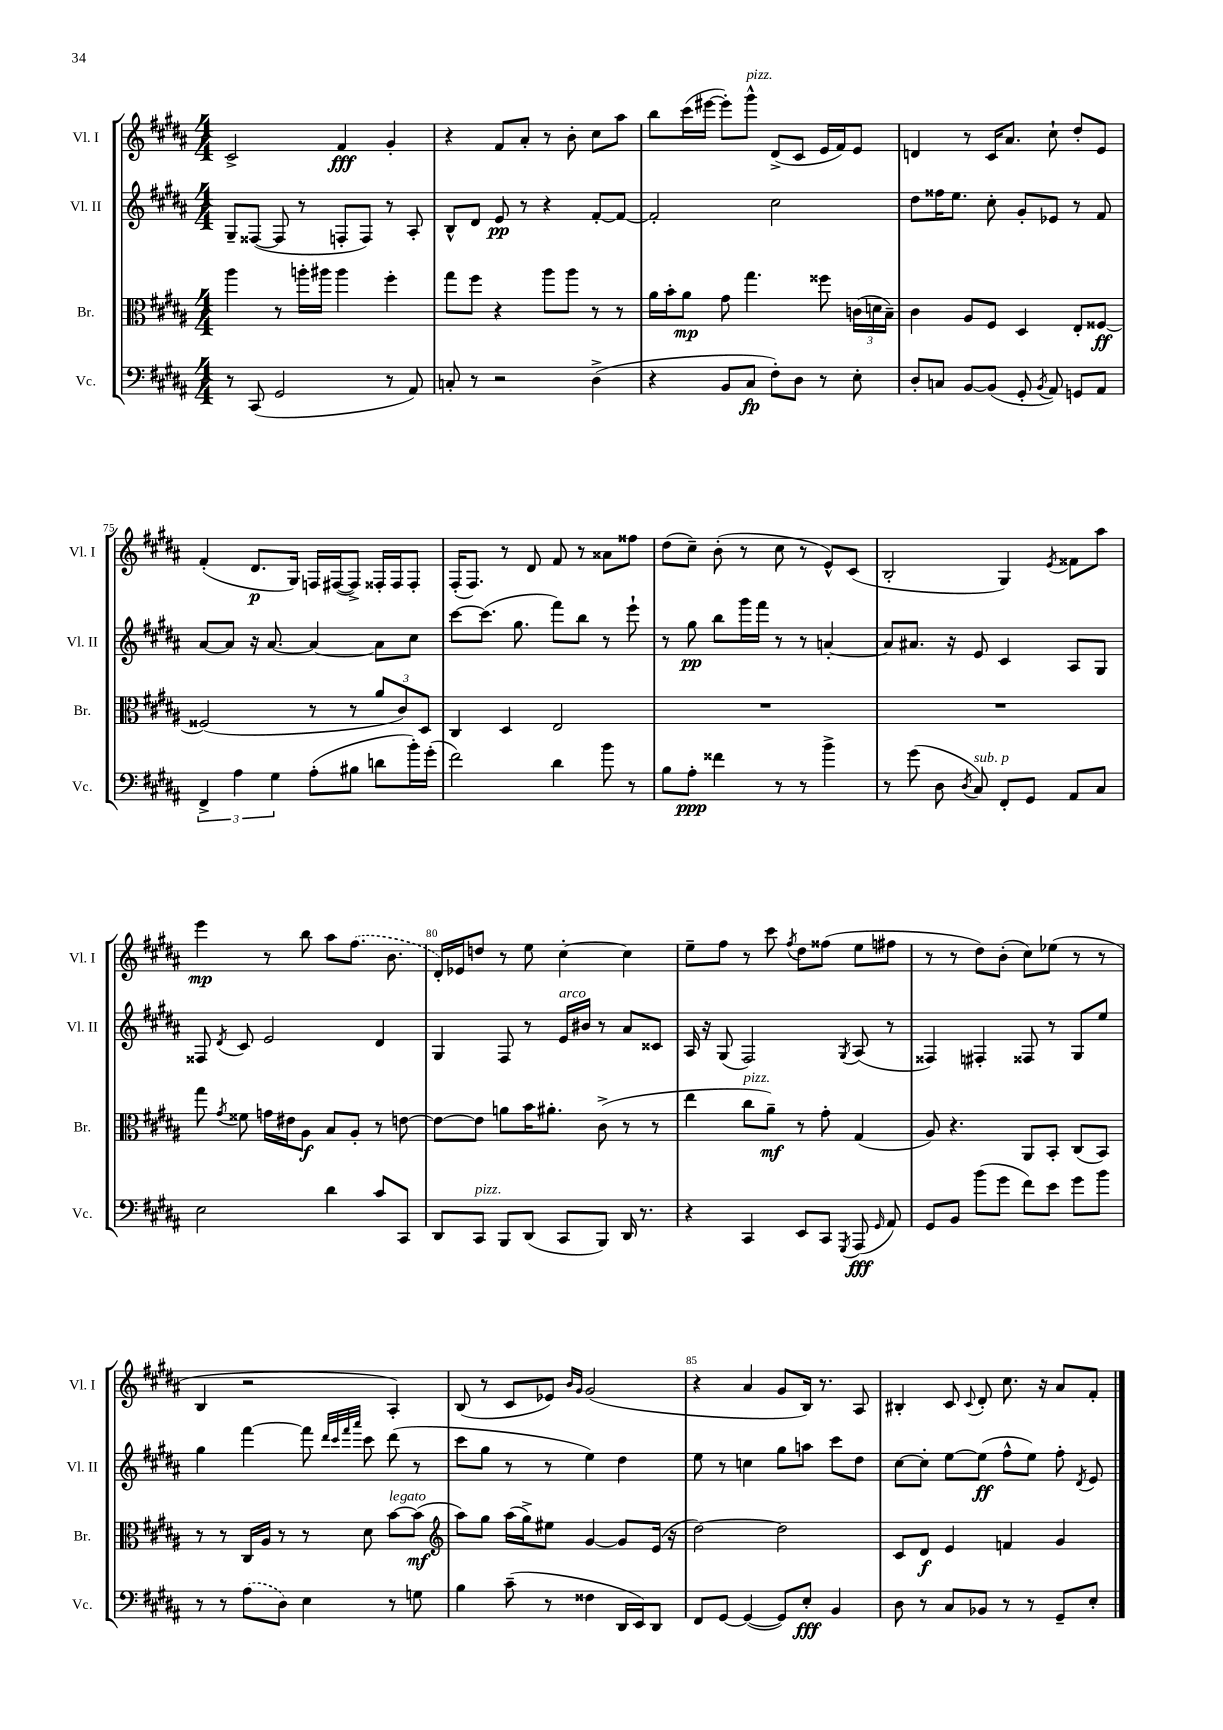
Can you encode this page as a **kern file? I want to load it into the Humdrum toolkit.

**kern	**kern	**kern	**kern
*staff4	*staff3	*staff2	*staff1
*clefF4	*clefC3	*clefG2	*clefG2
*k[f#c#g#d#a#]	*k[f#c#g#d#a#]	*k[f#c#g#d#a#]	*k[f#c#g#d#a#]
*M4/4	*M4/4	*M4/4	*M4/4
8r	4aa#	8G#~	2c#^
(8CC#	.	([8F##	.
2GG#	8r	8F##]	.
.	16aa'	8r	.
.	16aa#	.	.
.	4aa#	8F'	4f#
.	.	8F)	.
8r	4ff#'	8r	4g#'
8AA#)	.	8A#'	.
=	=	=	=
8C'	8gg#	8B^^	4r
8r	8ff#	8d#	.
2r	4r	8e	8f#
.	.	8r	8a#'
.	8aa#	4r	8r
.	8aa#	.	8b'
(4D#^	8r	[8f#'	8cc#
.	8r	8f#_	8aa#
=	=	=	=
4r	16a#	2f#']	8bb
.	16b'	.	.
.	8a#	.	(16ccc#
.	.	.	[16eee#
8BB	8g#	.	8eee#'])
8C#	4.gg#	.	8ggg#^^
8F#')	.	2cc#	(8d#^
8D#	.	.	8c#
8r	8ff##	.	16e
.	.	.	16f#)
8E'	(24c	.	8e
.	24d	.	.
.	24B~)	.	.
=	=	=	=
8D#'	4c#	8dd#	4d
8C	.	16ff##	.
.	.	8.ee	.
[8BB	8A#	.	8r
(8BB]	8F#	8cc#'	16c#
.	.	.	8.a#
8GG#'	4D#	8g#'	.
8qBB	.	.	.
8AA#)	.	8e-	8cc#`
8GG	8E'	8r	8dd#'
8AA#	[8F##	8f#	8e
=	=	=	=
6FF#^	(2F##]	[8a#	(4f#'
.	.	8a#]	.
6A#	.	.	.
.	.	16r	8.d#
.	.	[8.a#	.
6G#	.	.	.
.	.	.	16G#)
(8A#'	8r	4a#_	16F
.	.	.	([16F#
8B#	8r	.	8F#^])
8d	12a#	8a#]	16F##'
.	.	.	16F##
.	12c#)	.	.
16b')	.	8cc#	8F##'
.	12D#	.	.
(16g#'	.	.	.
=	=	=	=
2f#)	4C#	[8ccc#	(16F#'
.	.	.	8.F#)
.	.	(8.ccc#]	.
.	4D#	.	8r
.	.	8.gg#	.
.	.	.	8d#
4d#	2E	8fff#)	8f#
.	.	8bb	8r
8b	.	8r	8a##
8r	.	8eee`	8ff##
=	=	=	=
8B	1r	8r	(8dd#
8A#'	.	8gg#	8cc#~)
4f##	.	8bb	(8b'
.	.	16ggg#	8r
.	.	16fff#	.
8r	.	8r	8cc#
8r	.	8r	8r
4b^	.	[4a'	8e^^)
.	.	.	(8c#
=	=	=	=
8r	1r	8a]	2B'
(8g#	.	8.a#	.
8D#	.	.	.
.	.	16r	.
8qD#	.	.	.
8C#)	.	8e	.
8FF#'	.	4c#	4G#)
8GG#	.	.	.
.	.	.	8qe
8AA#	.	8A#	8f##
8C#	.	8G#	8aa#
=	=	=	=
2E	8gg#	8F##	4eee
.	8qg#	8qd#	.
.	8f##	8c#	.
.	16g	2e	8r
.	16e#	.	.
.	8A#	.	8bb
4d#	8B	.	8aa#
.	8A#'	.	(8.ff#
8c#	8r	4d#	.
.	.	.	8.b
8CC#	[8e	.	.
=	=	=	=
8DD#	8e_	4G#	16d#')
.	.	.	16e-
8CC#	8e]	.	8dd
8BBB	8a	8F#	8r
(8DD#	16b	8r	8ee
.	8.a#'	.	.
8CC#	.	16e	[4cc#'
.	.	16b#	.
8BBB)	(8c#^	8r	.
16DD#	8r	8a#	4cc#]
8.r	.	.	.
.	8r	8c##	.
=	=	=	=
4r	4ee	16A#	8ee~
.	.	16r	.
.	.	(8G#	8ff#
4CC#	8cc#	2F#)	8r
.	8a#~)	.	8ccc#
.	.	.	8qff#
8EE	8r	.	8dd#
8CC#	8g#'	.	(8ff##
8qGGG#	.	8qG#	.
(8AAA#	(4G#	(8A#	8ee
16qqGG#	.	.	.
8AA#)	.	8r	8ff#
=	=	=	=
8GG#	8A#)	4F##)	8r
8BB	4.r	.	8r
(8b	.	4F#'	8dd#)
8g#	.	.	(8b'
8f#)	8AA#	8F##	8cc#)
8e	8BB'	8r	(8ee-
8g#	(8C#	8G#	8r
8b	8BB)	8ee	8r
=	=	=	=
8r	8r	4gg#	4B
8r	8r	.	.
(8A#	16C#	[4fff#	2r
.	16A#	.	.
8D#)	8r	.	.
4E	8r	8fff#]	.
.	.	32qqddd#	.
.	.	32qqccc#	.
.	.	32qqfff#	.
.	.	32qqaaa#	.
.	8d#	8ccc#	.
8r	[8b	(8ddd#	4A#')
8G	(8b]	8r	.
=	=	=	=
*	*clefG2	*	*
4B	8aa#)	8ccc#	(8B
.	8gg#	8gg#	8r
(8c#~	(16aa#	8r	8c#
.	16gg#^)	.	.
8r	8ee#	8r	8e-)
.	.	.	16qqb
.	.	.	16qqg#
4F##	[4g#	4ee)	(2g#
16DD#	8g#]	4dd#	.
16EE)	.	.	.
8DD#	(16e	.	.
.	16r	.	.
=	=	=	=
8FF#	[2dd#)	8ee	4r
[8GG#	.	8r	.
(4GG#_	.	4cc	4a#
8GG#])	2dd#]	8gg#	8g#
8E'	.	8aa	16B)
.	.	.	8.r
4BB	.	8ccc#	.
.	.	8dd#	8A#
=	=	=	=
8D#	8c#	[8cc#	4B#'
8r	8d#	8cc#']	.
8C#	4e	[8ee	8c#
.	.	.	8qqc#
8BB-	.	(8ee]	8d#'
8r	4f	8ff#^^	8.cc#
8r	.	8ee)	.
.	.	.	16r
8GG#~	4g#	8ff#'	8a#
.	.	8qd#	.
8E'	.	8e	8f#'
==	==	==	==
*-	*-	*-	*-
